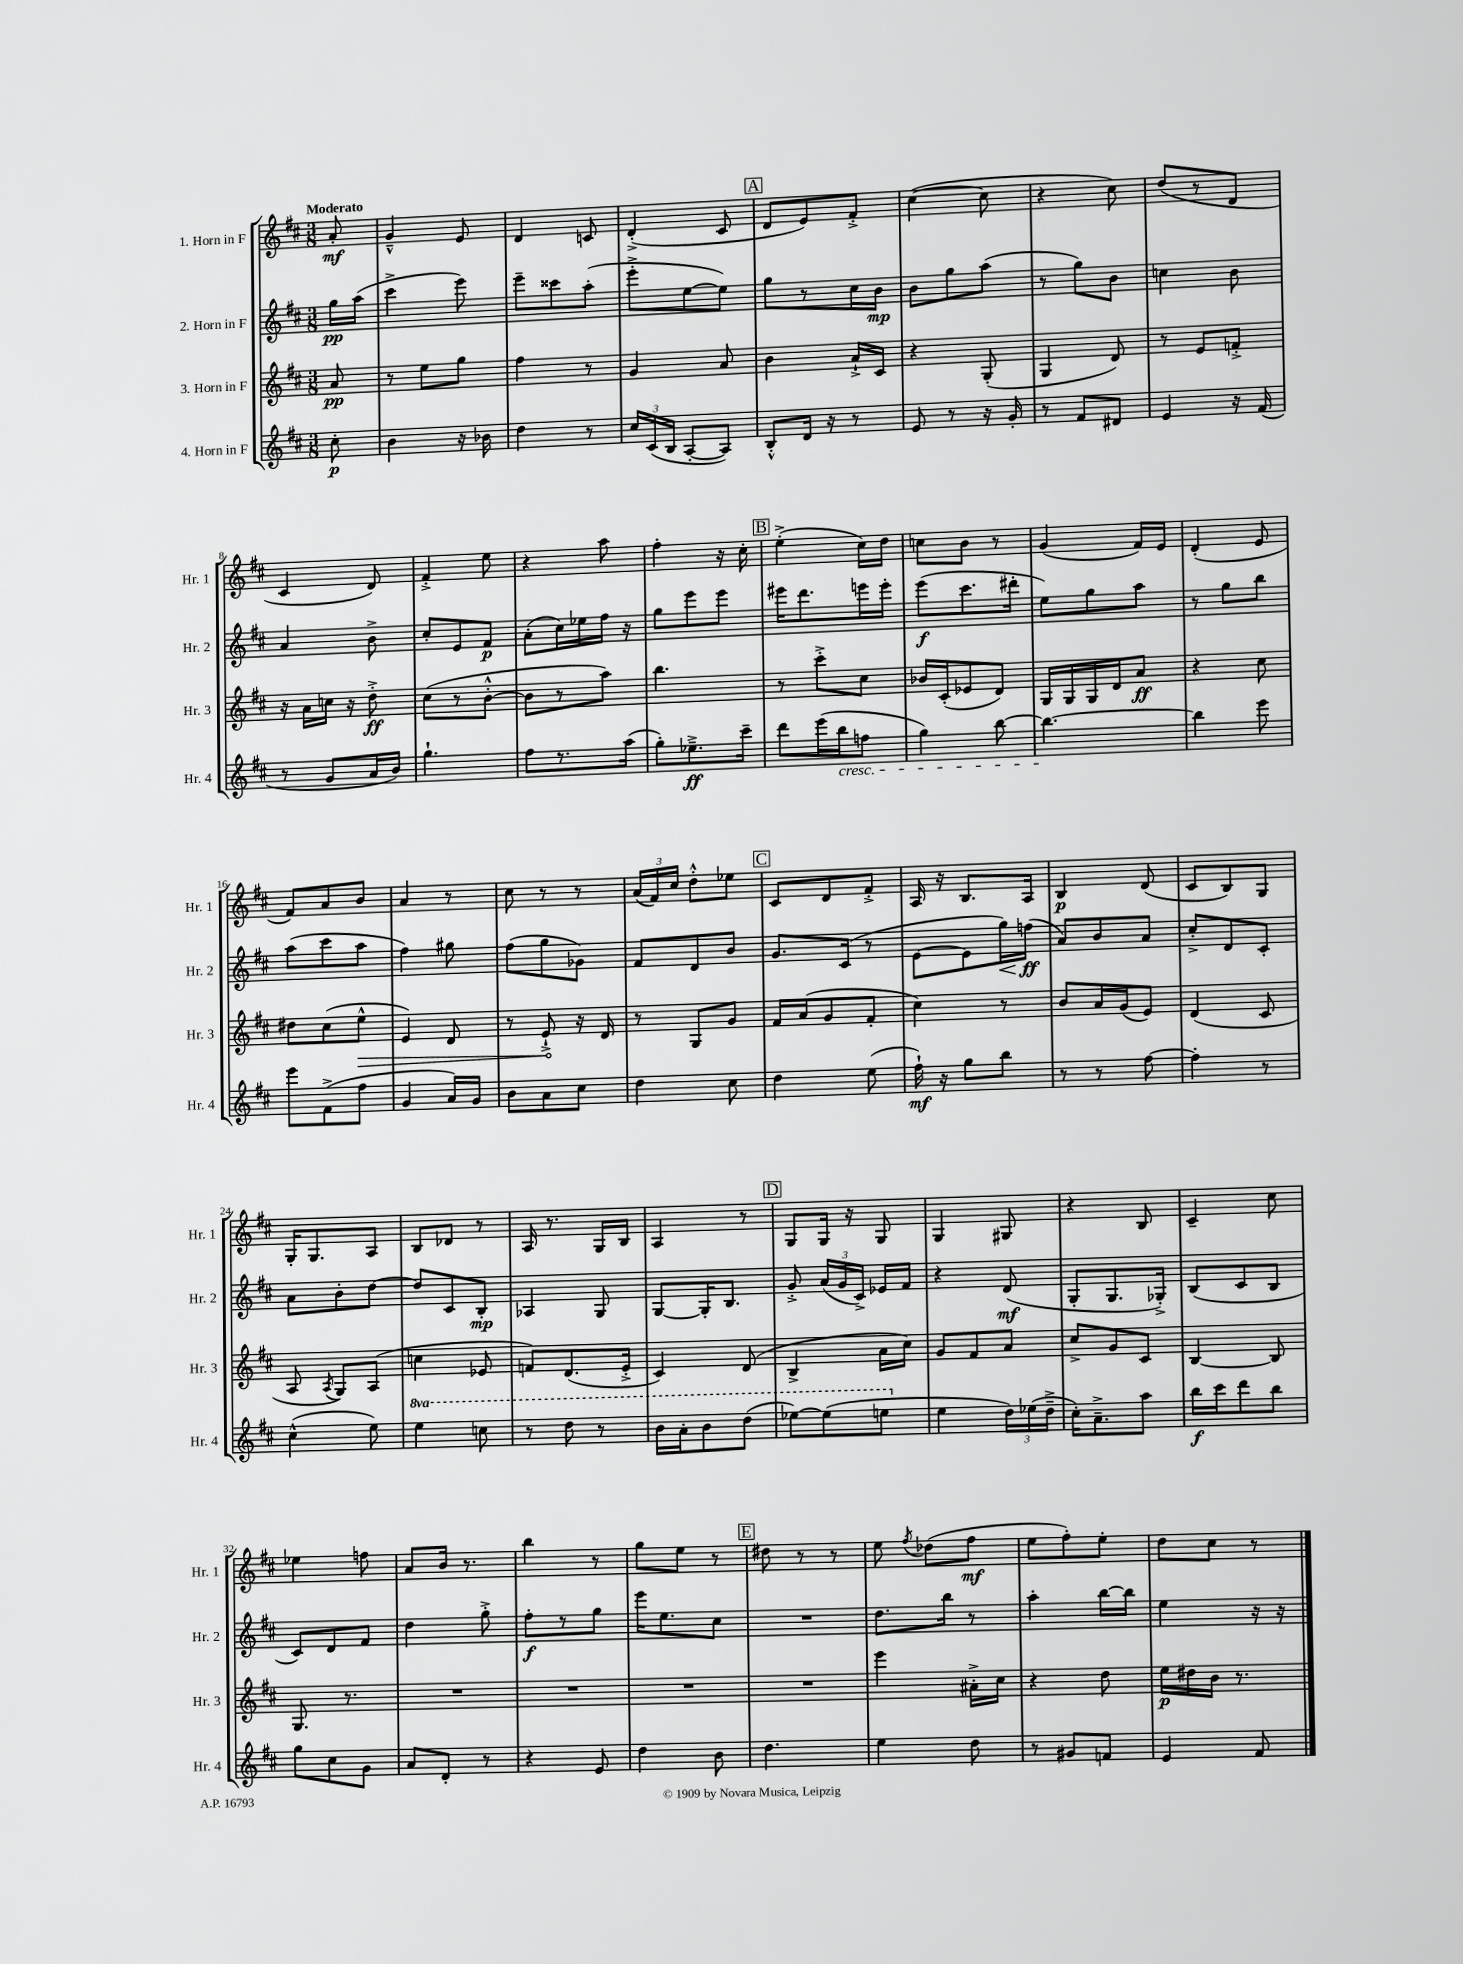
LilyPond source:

<<
\new StaffGroup <<
\new Staff = "s0" \with { instrumentName = "1. Horn in F" shortInstrumentName = "Hr. 1" } {
    \clef treble \key d \major \numericTimeSignature \time 3/8 \partial 8 \tempo "Moderato"
    \autoBeamOff a'8-.\mf |
    g'4---^ e'8 |
    d'4 c'8 |
    d'4-.->( cis'8 |
    \mark \markup { \box "A" } d'8[ e'8) fis'8]-.-> |
    cis''4~( cis''8 |
    r4 cis''8) |
    d''8[( r8 d'8] |
    cis'4 d'8) |
    fis'4-.-> e''8 |
    r4 a''8 |
    fis''4-. r16 cis''16-. |
    \mark \markup { \box "B" } e''4-.->( cis''16[) d''16] |
    c''8[ b'8] r8 |
    g'4( fis'16[) e'16] |
    d'4-.( e'8 |
    fis'8[) a'8 b'8] |
    a'4 r8 |
    cis''8 r8 r8 |
    \tuplet 3/2 { a'16[( fis'16) cis''16] } d''8[-.-^ ees''8] |
    \mark \markup { \box "C" } cis'8[ d'8 fis'8]-.-> |
    a16 r16 b8.[ a16] |
    b4\p d'8( |
    cis'8[ b8) g8] |
    g16[-. g8. a8] |
    b8[ des'8] r8 |
    a16 r8. g16[ b16] |
    a4 r8 |
    \mark \markup { \box "D" } g8[ g16] r16 g8 |
    g4 gis8 |
    r4 b8 |
    cis'4-- cis''8 |
    ees''4 f''8 |
    a'8[ b'16] r8. |
    b''4 r8 |
    g''8[ e''8] r8 |
    \mark \markup { \box "E" } dis''8 r8 r8 |
    e''8 \acciaccatura { fis''8 } des''8[( fis''8]\mf |
    e''8[ fis''8-.) e''8]-. |
    d''8[ cis''8] r8 \bar "|." |
}
\new Staff = "s1" \with { instrumentName = "2. Horn in F" shortInstrumentName = "Hr. 2" } {
    \clef treble \key d \major \numericTimeSignature \time 3/8 \partial 8
    \autoBeamOff g''16[\pp a''16]( |
    cis'''4-> e'''8) |
    e'''8[-- cisis'''8 a''8]-.( |
    e'''8[-.-> e''8~ e''8]) |
    \mark \markup { \box "A" } g''8[ r8 cis''16 b'16]\mp |
    b'8[ g''8 a''8]( |
    r8 g''8[) b'8] |
    c''4 b'8 |
    a'4 b'8-> |
    cis''8[-. e'8 fis'8]\p |
    a'8[-.( cis''16) ees''16 fis''16] r16 |
    g''8[ e'''8 e'''8] |
    \mark \markup { \box "B" } eis'''16[ d'''8. e'''16 e'''16]-. |
    e'''8[\f( cis'''8. dis'''16]-. |
    e''8[) g''8 a''8] |
    r8 g''8[ b''8] |
    a''8[( cis'''8 a''8] |
    fis''4) gis''8 |
    fis''8[( g''8 ges'8]) |
    fis'8[ d'8 b'8] |
    \mark \markup { \box "C" } g'8.[ cis'16]( r8 |
    e'8[~ e'8 g''16\<) f''16]\ff\!( |
    a'8[) b'8 a'8] |
    cis''8[-.-> d'8 cis'8]-. |
    a'8[ b'8-. d''8]~ |
    d''8[ cis'8 b8]-.\mp |
    aes4 g8 |
    g8[~ g16-. b8.] |
    \mark \markup { \box "D" } g'8-.-> \tuplet 3/2 { a'16[( g'16 cis'16]->) } ees'16[ fis'16] |
    r4 d'8\mf( |
    g8[-. g8. ges16]-.->) |
    b8[( cis'8 b8] |
    cis'8[) d'8 fis'8] |
    d''4 g''8-.-> |
    fis''8[-.\f r8 g''8] |
    e'''16[ e''8. cis''8] |
    \mark \markup { \box "E" } R4. |
    d''8.[ b''16] r8 |
    a''4-. b''16[~ b''16] |
    e''4 r16 r16 \bar "|." |
}
\new Staff = "s2" \with { instrumentName = "3. Horn in F" shortInstrumentName = "Hr. 3" } {
    \clef treble \key d \major \numericTimeSignature \time 3/8 \partial 8
    \autoBeamOff a'8\pp |
    r8 e''8[ g''8] |
    fis''4 r8 |
    g'4 a'8 |
    \mark \markup { \box "A" } b'4 a'16[-!-> cis'16] |
    r4 g8-.( |
    g4 d'8) |
    r8 e'8[ f'8]-.-> |
    r16 a'16[ c''16] r16 d''8-.->\ff |
    cis''8[( r8 b'8]~-.-^ |
    b'8[ r8 a''8]) |
    b''4. |
    \mark \markup { \box "B" } r8 cis'''8[-.-> cis''8] |
    bes'16[ cis'16-.( ees'8 d'8]) |
    g16[ g16 g16 d'16 a'8]\ff |
    r4 cis''8 |
    dis''8[ cis''8( \once \override Hairpin.circled-tip = ##t e''8]-^\> |
    e'4) d'8 |
    r8 e'8-!->\! r16 d'16 |
    r8 g8[ g'8] |
    \mark \markup { \box "C" } fis'16[ a'16( g'8 fis'8]-. |
    cis''4) r8 |
    b'8[ a'16 g'16( e'8]) |
    d'4( cis'8 |
    a8 \acciaccatura { a8 } g8[) a8]( |
    c''4 ees'8 |
    f'8[) d'8.( e'16]-.-> |
    cis'4) d'8( |
    \mark \markup { \box "D" } b4-> a'16[ cis''16]) |
    g'8[ fis'8 a'8] |
    cis''8[-> g'8 cis'8] |
    b4~ b8 |
    g8. r8. |
    R4. |
    R4. |
    R4. |
    \mark \markup { \box "E" } R4. |
    e'''4 ais'16[-.-> cis''16] |
    r4 d''8 |
    e''16[\p dis''16 b'16] r8. \bar "|." |
}
\new Staff = "s3" \with { instrumentName = "4. Horn in F" shortInstrumentName = "Hr. 4" } {
    \clef treble \key d \major \numericTimeSignature \time 3/8 \set Staff.ottavationMarkups = #ottavation-simple-ordinals \partial 8
    \autoBeamOff cis''8-.\p |
    b'4 r16 bes'16 |
    d''4 r8 |
    \tuplet 3/2 { cis''16[ cis'16( b16] } a8[~-. a8]) |
    \mark \markup { \box "A" } b8[-.-^ d'16] r16 r8 |
    e'8 r8 r16 g'16-. |
    r8 fis'8[ dis'8] |
    e'4 r16 fis'16( |
    r8 g'8[ a'16 b'16]) |
    g''4.-! |
    fis''8[ r8. a''16]( |
    g''8[-.) ees''8.--->\ff cis'''16]-- |
    \mark \markup { \box "B" } d'''8[ e'''16( b''16\cresc f''8] |
    g''4) b''8~ |
    b''4.~\! |
    b''4 e'''8 |
    e'''8[ fis'8->( fis''8] |
    g'4 a'16[) g'16] |
    b'8[ a'8 cis''8] |
    d''4 cis''8 |
    \mark \markup { \box "C" } d''4 e''8( |
    fis''16-!\mf) r16 g''8[ b''8] |
    r8 r8 fis''8~ |
    fis''4-. r8 |
    cis''4-^( e''8) |
    \ottava #1 e'''4 c'''8 |
    r8 d'''8 r8 |
    b''16[ a''16-. b''8 d'''8]( |
    \mark \markup { \box "D" } ees'''8[~) ees'''8( e'''8] \ottava #0 |
    e''4 \tuplet 3/2 { d''16[) ees''16( d''16]---> } |
    cis''16[-.) a'8.---> a''8] |
    b''16[\f cis'''16 d'''8 b''8] |
    g''8[ cis''8 g'8] |
    a'8[ d'8]-. r8 |
    r4 e'8 |
    d''4 b'8 |
    \mark \markup { \box "E" } d''4. |
    e''4 d''8 |
    r8 gis'8[ f'8] |
    e'4 fis'8 \bar "|." |
}
>>
>>
